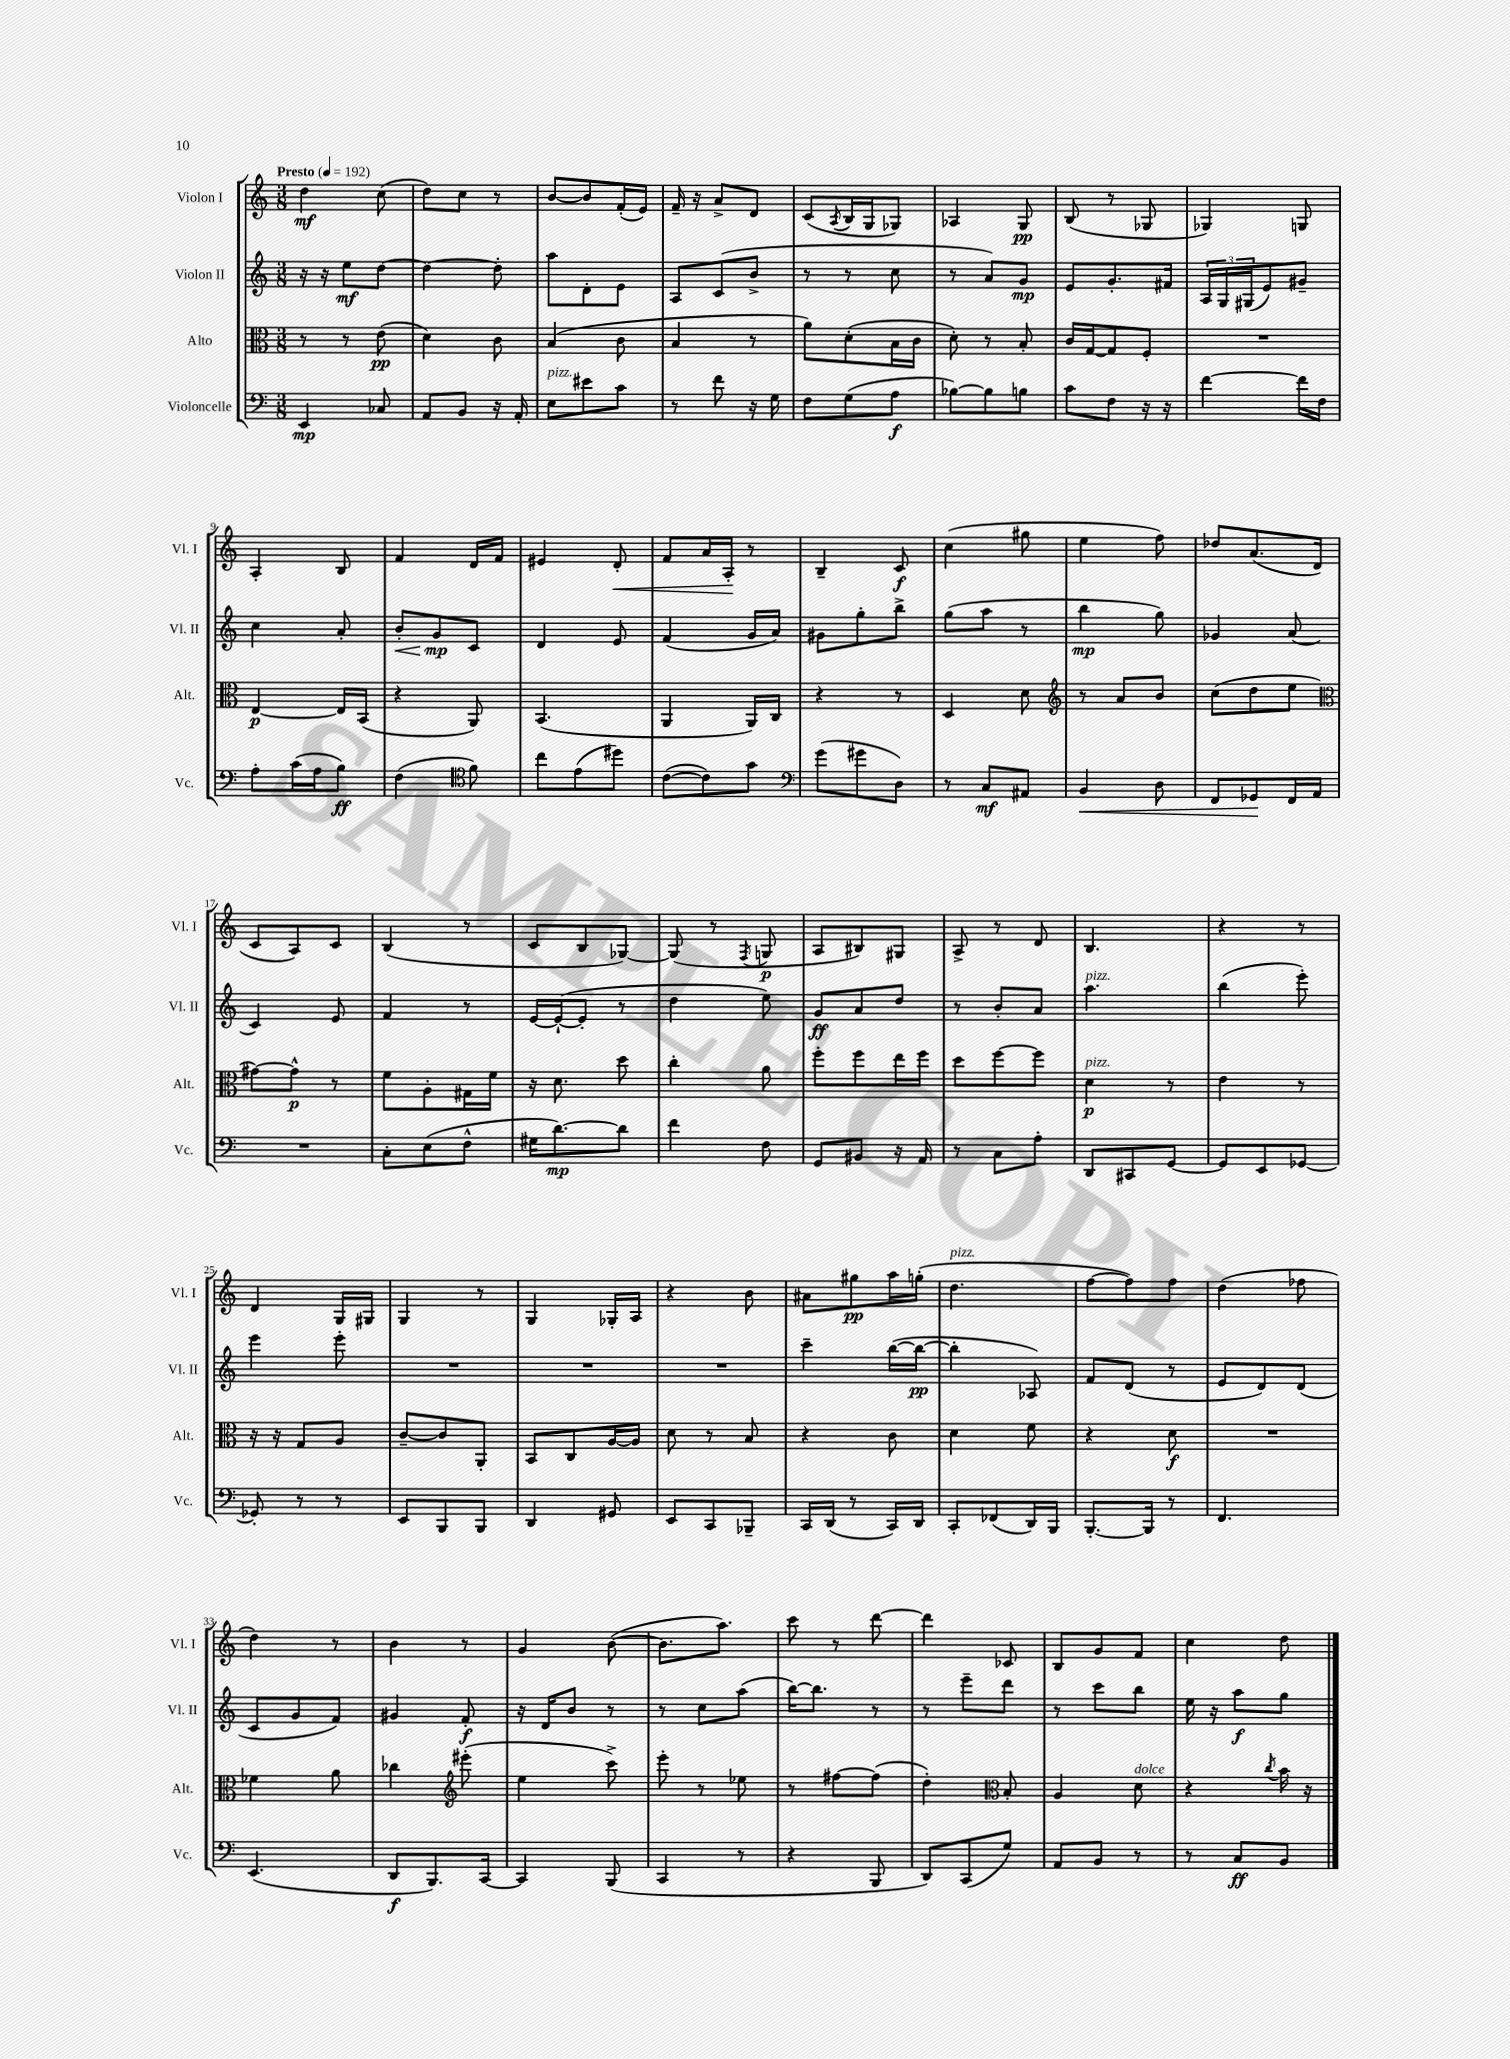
<<
\new StaffGroup <<
\new Staff = "s0" \with { instrumentName = "Violon I" shortInstrumentName = "Vl. I" } {
    \clef treble \key c \major \numericTimeSignature \time 3/8 \tempo "Presto" 4 = 192
    d''4\mf c''8( |
    d''8) c''8 r8 |
    b'8~ b'8 f'16-.( e'16) |
    f'16-- r16 a'8-> d'8 |
    c'8( \acciaccatura { a8 } b16 g16 ges8) |
    aes4 g8\pp |
    b8( r8 ges8 |
    ges4) g8 |
    a4-. b8 |
    f'4 d'16 f'16 |
    eis'4 d'8-.\< |
    f'8 a'16 a16-.\! r8 |
    b4-- c'8\f |
    c''4( gis''8 |
    e''4 f''8) |
    des''8 a'8.( d'16 |
    c'8 a8) c'8 |
    b4( r8 |
    c'8 b8 ges8~) |
    ges8( r8 \acciaccatura { f8 } g8\p |
    a8 bis8) gis8 |
    a8-> r8 d'8 |
    b4. |
    r4 r8 |
    d'4 g16 gis16 |
    g4 r8 |
    g4 ges16-. a16 |
    r4 b'8 |
    ais'8 gis''8\pp a''16 g''16-.( |
    d''4.^\markup { \italic "pizz." } |
    f''8~ f''8) f''8 |
    d''4( fes''8 |
    d''4) r8 |
    b'4 r8 |
    g'4 b'8~( |
    b'8. a''8.) |
    c'''8 r8 d'''8~ |
    d'''4 ces'8 |
    b8 g'8 f'8 |
    c''4 d''8 \bar "|." |
}
\new Staff = "s1" \with { instrumentName = "Violon II" shortInstrumentName = "Vl. II" } {
    \clef treble \key c \major \numericTimeSignature \time 3/8
    r16 r16 e''8\mf d''8~ |
    d''4~ d''8-. |
    a''8 d'8-. e'8 |
    a8 c'8( b'8-> |
    r8 r8 c''8 |
    r8 a'8) g'8\mp |
    e'8 g'8.-. fis'16 |
    \tuplet 3/2 { a16 g16 gis16( } e'8) gis'8-- |
    c''4 a'8-. |
    b'8-.\< g'8\mp\! c'8 |
    d'4 e'8 |
    f'4( g'16 a'16) |
    gis'8 g''8-. b''8-> |
    g''8( a''8 r8 |
    b''4\mp g''8) |
    ges'4 a'8( |
    c'4) e'8 |
    f'4 r8 |
    e'16~ e'16~-!( e'8-. r8 |
    d''4 e''8) |
    g'8\ff a'8 d''8 |
    r8 b'8-. a'8 |
    a''4.^\markup { \italic "pizz." } |
    b''4( e'''8-.) |
    e'''4 e'''8-. |
    R4. |
    R4. |
    R4. |
    c'''4-- b''16~( b''16~\pp |
    b''4-. aes8) |
    f'8 d'8( r8 |
    e'8 d'8) d'8( |
    c'8 g'8 f'8) |
    gis'4 f'8-.\f |
    r16 d'16 b'8 r8 |
    r8 c''8 a''8( |
    b''16~) b''8. r8 |
    r8 e'''8-- d'''8 |
    r8 c'''8 b''8 |
    e''16 r16 a''8\f g''8 \bar "|." |
}
\new Staff = "s2" \with { instrumentName = "Alto" shortInstrumentName = "Alt." } {
    \clef alto \key c \major \numericTimeSignature \time 3/8
    r8 r8 e'8\pp( |
    d'4) c'8 |
    b4( c'8 |
    b4 r8 |
    a'8) d'8-.( b16 c'16 |
    d'8-.) r8 b8-. |
    c'16 g16~ g8 f8-. |
    R4. |
    e4~\p e16 b,16( |
    r4 a,8) |
    b,4.( |
    a,4 a,16) c16 |
    r4 r8 |
    d4 d'8 |
    \clef treble r8 a'8 b'8 |
    c''8( d''8 e''8 |
    \clef alto gis'8~) gis'8-^\p r8 |
    f'8 a8-. gis16 f'16 |
    r16 d'8. d''8 |
    c''4-. a'8 |
    f''8-. f''8 e''16 f''16 |
    d''8 f''8~ f''8 |
    d'4\p^\markup { \italic "pizz." } r8 |
    e'4 r8 |
    r16 r16 g8 a8 |
    c'8~-- c'8 a,8-. |
    b,8 c8 a16~ a16 |
    d'8 r8 b8 |
    r4 c'8 |
    d'4 f'8 |
    r4 d'8\f |
    R4. |
    fes'4 a'8 |
    ces''4 \clef treble eis'''8-.( |
    e''4 c'''8->) |
    e'''8-. r8 ees''8 |
    r8 fis''8~ fis''8( |
    d''4-.) \clef alto b8-. |
    a4 d'8^\markup { \italic "dolce" } |
    r4 \acciaccatura { c''8 } b'16 r16 \bar "|." |
}
\new Staff = "s3" \with { instrumentName = "Violoncelle" shortInstrumentName = "Vc." } {
    \clef bass \key c \major \numericTimeSignature \time 3/8
    e,4\mp ces8 |
    a,8 b,8 r16 a,16-. |
    e8^\markup { \italic "pizz." } eis'8 c'8 |
    r8 f'8 r16 g16 |
    f8 g8( a8\f |
    bes8~) bes8 b8 |
    c'8 f8 r16 r16 |
    f'4~ f'16 f16 |
    a8-. c'16( a16 b8\ff) |
    f4( \clef tenor f'8) |
    c''8 e'8( dis''8) |
    c'8~( c'8) g'8 |
    \clef bass g'8( gis'8 d8) |
    r8 c8\mf ais,8 |
    b,4\< d8 |
    f,8 ges,8\! f,16 a,16 |
    R4. |
    c8-. e8( f8-^ |
    gis16 d'8.~\mp) d'8 |
    f'4 f8 |
    g,8 bis,8 r16 a,16 |
    r8 c8 a8-. |
    d,8 cis,8 g,8~ |
    g,8 e,8 ges,8~ |
    ges,8-. r8 r8 |
    e,8 b,,8 b,,8 |
    d,4 gis,8 |
    e,8 c,8 bes,,8-- |
    c,16 d,16( r8 c,16) d,16 |
    c,8-. fes,8( d,16) b,,16 |
    b,,8.~-. b,,16 r8 |
    f,4. |
    e,4.( |
    d,8\f b,,8.) c,16~ |
    c,4 b,,8( |
    c,4 r8 |
    r4 b,,8 |
    d,8) c,8( g8) |
    a,8 b,8 r8 |
    r8 c8\ff b,8 \bar "|." |
}
>>
>>
